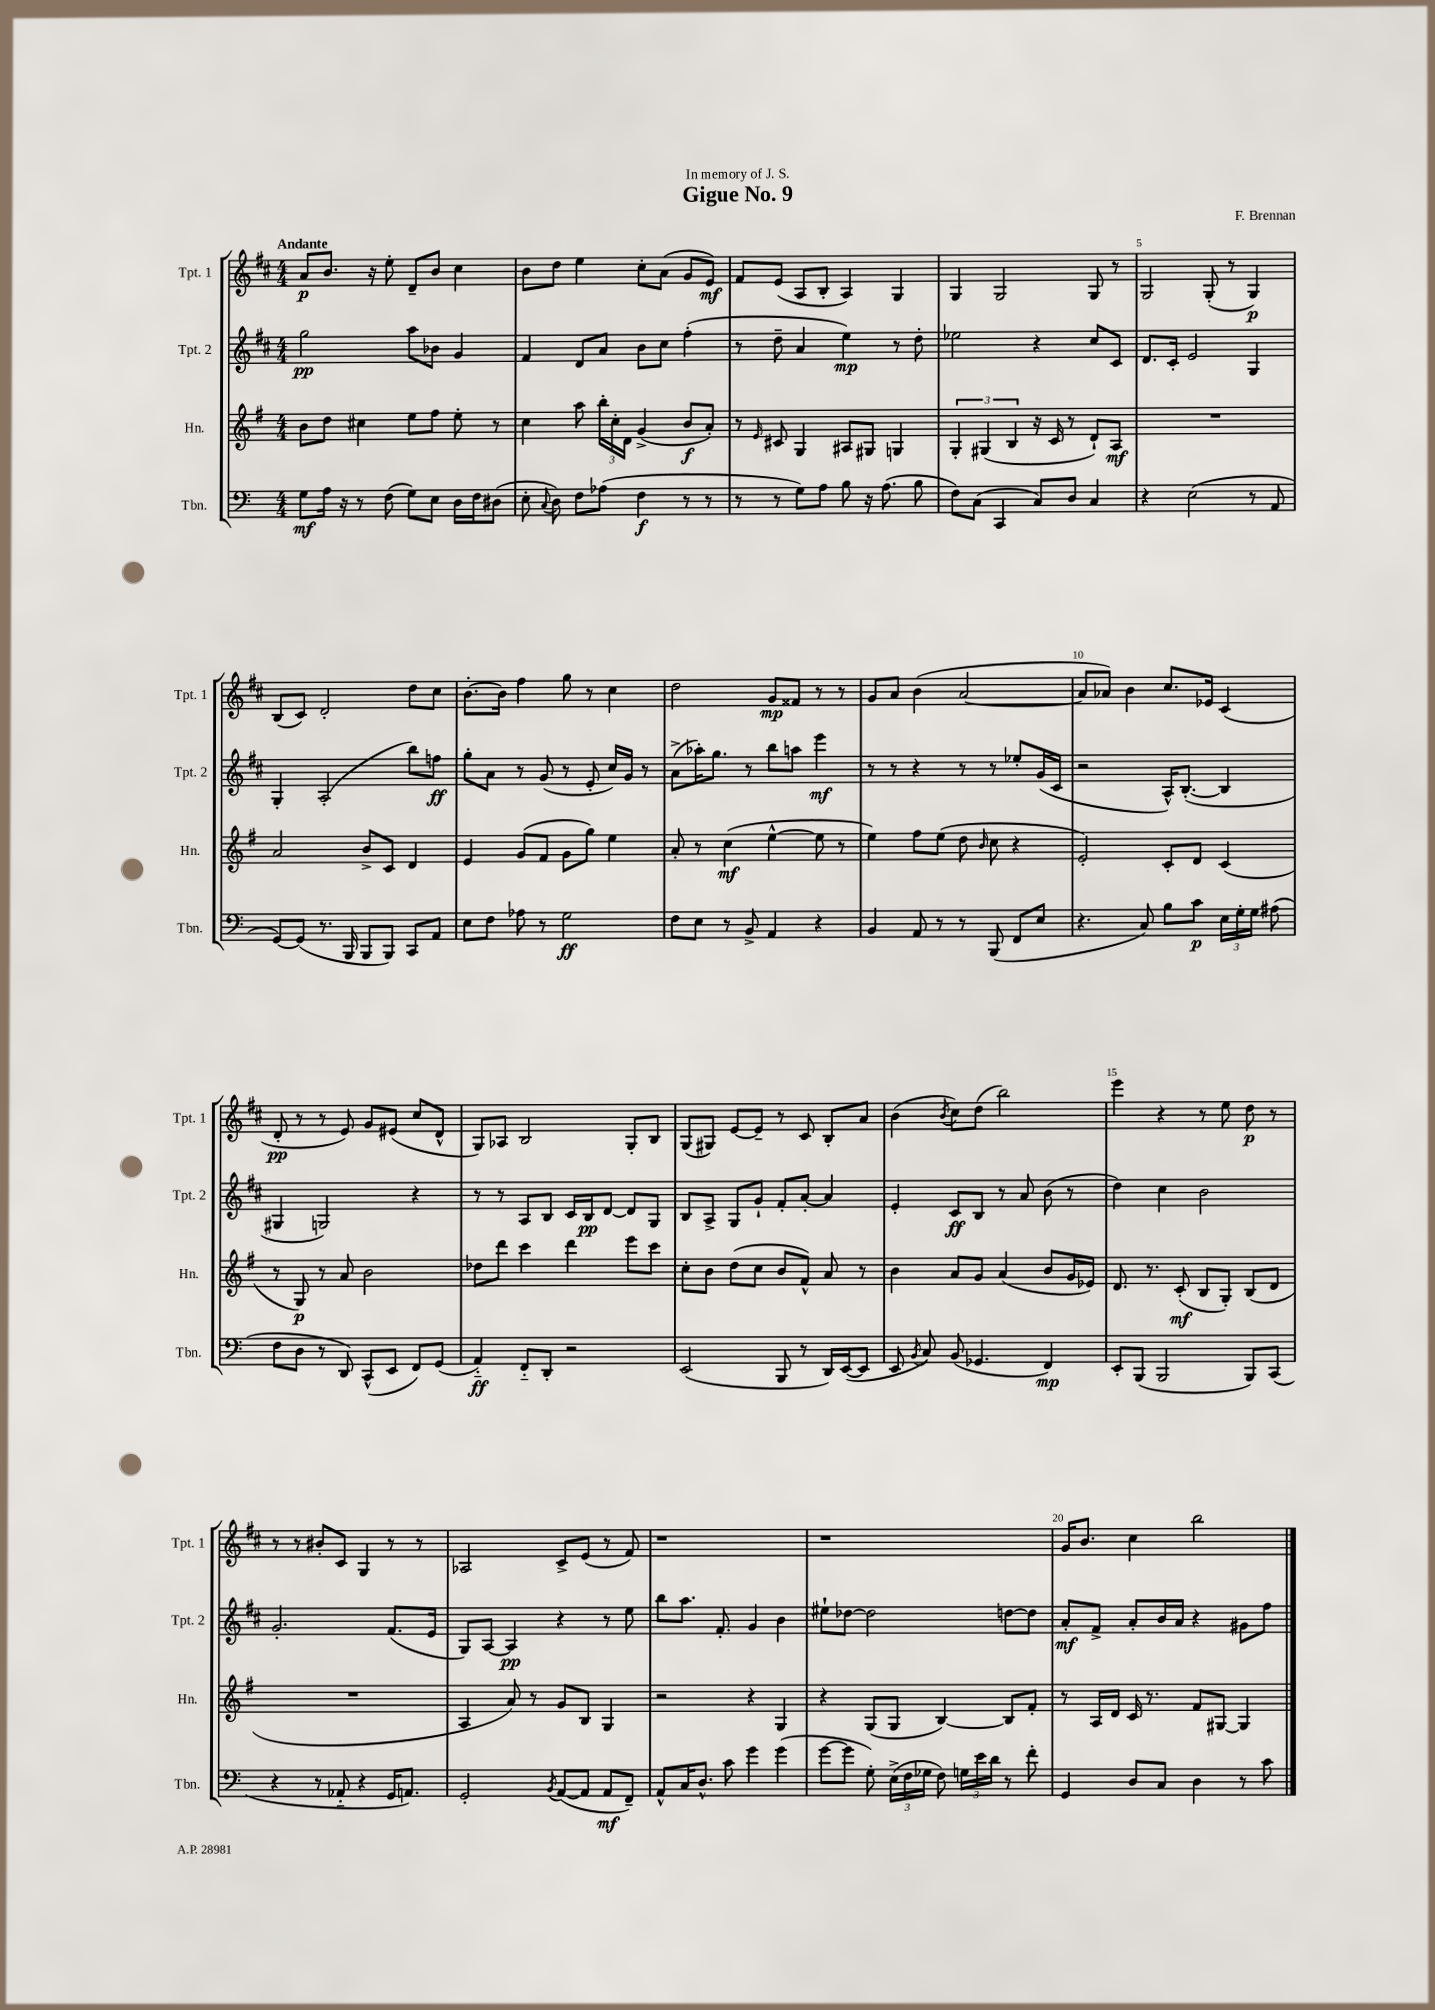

**kern	**kern	**kern	**kern
*staff4	*staff3	*staff2	*staff1
*clefF4	*clefG2	*clefG2	*clefG2
*k[]	*k[f#]	*k[f#c#]	*k[f#c#]
*M4/4	*M4/4	*M4/4	*M4/4
8G\L	8b\L	2gg\	8a/L
16A\Jk	8dd\J	.	8.b/J
16r	.	.	.
8r	4cc#\	.	.
.	.	.	16r
(8F\	.	.	8ee'\
8G\L)	8ee\L	8aa\L	8d~/L
8E\J	8ff#\J	8b-\J	8b/J
16D\LL	8ee'\	4g/	4cc#\
16F\J	.	.	.
(8D#\J	8r	.	.
=	=	=	=
8E'\	4cc\	4f#/	8b\L
8qqC/	.	.	.
8D\)	.	.	8dd\J
8F\L	8aa\	8d/L	4ee\
(8A-\J	24bb'\LL	8a/J	.
.	24cc'\	.	.
.	24d\JJ	.	.
4F\	(4g^/	8b\L	8cc#'\L
.	.	8cc#\J	(8a\J
8r	8b/L	(4ff#'\	8g/L
8r	8a'/J)	.	8e/J)
=	=	=	=
8r	8r	8r	8f#/L
.	16qqe/	.	.
8r	8c#/	8dd~\	(8e/J
8G\L)	4G/	4a/	8A/L
8A\J	.	.	8B'/J
8B\	8A#/L	4ee\)	4A/)
16r	8G#/J	.	.
(8.A\	.	.	.
.	4G/	8r	4G/
8B\	.	8dd'\	.
=	=	=	=
8F\L)	6G'/	2ee-\	4G/
(8C\J	.	.	.
.	(6G#/	.	.
4CC/	.	.	2G/
.	6B/	.	.
8C/L)	16r	4r	.
.	16c/	.	.
8D/J	8r	.	.
4C/	8d`/L)	8cc#/L	8G/
.	8A/J	8c#/J	8r
=	=	=	=
4r	1r	8.d/L	2G/
.	.	16c#'/Jk	.
(2E\	.	2e/	.
.	.	.	(8G'/
.	.	.	8r
8r	.	4G/	4G/)
8AA/	.	.	.
=	=	=	=
[8GG/L)	2a/	4G'/	(8B/L
(8GG/]J	.	.	8c#/J)
8.r	.	(2A'/	2d'/
16BBB/	.	.	.
8BBB/L	8b^/L	.	.
8BBB/J)	8c/J	.	.
8CC/L	4d/	8bb\L)	8dd\L
8AA/J	.	8ff\J	8cc#\J
=	=	=	=
8E\L	4e/	8gg'\L	[8.b'\L
8F\J	.	8a\J	.
.	.	.	16b\]Jk
8A-\	(8g/L	8r	4ff#\
8r	8f#/J	(8g/	.
2G\	8g\L	8r	8gg\
.	8gg\J)	8e'/	8r
.	4ee\	16cc#/LL)	4cc#\
.	.	16g/JJ	.
.	.	8r	.
=	=	=	=
8F\L	8a'/	(8a^\L	2dd\
8E\J	8r	16aa-'\K)	.
.	.	8.gg\J	.
8r	(4cc\	.	.
8BB^/	.	8r	.
4AA/	[4ee^^\	8bb\L	8g/L
.	.	8aa\J	8f##/J
4r	8ee\]	4eee\	8r
.	8r	.	8r
=	=	=	=
4BB/	4ee\)	8r	8g/L
.	.	8r	8a/J
8AA/	8ff#\L	4r	(4b\
8r	(8ee\J	.	.
8r	8dd\	8r	[2a/
.	16qqb/	.	.
(8BBB/	8cc\	8r	.
8FF/L	4r	8ee-'/L	.
8E/J	.	(16g/L	.
.	.	16c#/JJ	.
=	=	=	=
4.r	2e'/)	2r	8a/]L
.	.	.	8a-/J)
.	.	.	4b\
8C/)	.	.	.
8B\L	8c'/L	16A^^/LK)	8.cc#/L
.	.	([8.B'/J	.
8c\J	8d/J	.	.
.	.	.	16e-/Jk
24E\LL	(4c/	4B/]	(4c#/
24G'\	.	.	.
24G\JJ	.	.	.
(8A#\	.	.	.
=	=	=	=
8F\L	8r	4G#/	8d'/
8D\J	8G/)	.	8r
8r	8r	2G/)	8r
8DD/)	8a/	.	8e/)
(8CC^^/L	2b\	.	8g/L
8EE/J	.	.	(8e#/J
8FF/L)	.	4r	8cc#/L
(8GG/J	.	.	8d^^/J
=	=	=	=
4AA'~/)	8dd-\L	8r	8G/L)
.	8ddd\J	8r	8A-/J
8FF'~/L	4ccc\	8A/L	2B/
8DD'/J	.	8B/J	.
2r	4ddd\	16c#/LL	.
.	.	16B/J	.
.	.	[8d/J	.
.	8eee\L	8d/]L	8G'/L
.	8ccc\J	8G/J	8B/J
=	=	=	=
(2EE/	8cc'\L	8B/L	(8G/L
.	8b\J	8A^/J	8G#/J)
.	(8dd\L	8G/L	[8e/L
.	8cc\J	8g`/J	8e~/]J
8BBB/	8b/L	8f#'/L	8r
8r	8f#^^/J)	[8a'/J	8c#/
16DD/LL)	8a/	4a/]	8B'/L
([16EE/J	.	.	.
8EE/]J	8r	.	8a/J
=	=	=	=
8EE/	4b\	4e'/	(4b\
8qBB/	.	.	.
8C/)	.	.	.
.	.	.	8qb/
(8BB/	8a/L	8c#/L	8cc#\L)
4.GG-/	8g/J	8B/J	(8dd\J
.	(4a/	8r	2bb\)
.	.	8a/	.
4FF/)	8b/L	(8b\	.
.	16g/L	8r	.
.	16e-/JJ)	.	.
=	=	=	=
8EE'/L	8.d/	4dd\)	4eee\
(8BBB/J	.	.	.
.	8.r	.	.
2BBB/	.	4cc#\	4r
.	(8c'/	.	.
.	8B/L	2b\	8r
.	8G'/J)	.	8ee\
8BBB/L)	(8B/L	.	8dd\
(8CC/J	8d/J	.	8r
=	=	=	=
4r	1r	2.g'/	8r
.	.	.	8r
8r	.	.	8b#'/L
8AA-'~/	.	.	8c#/J
4r	.	.	4G/
16GG/LK	.	(8.f#/L	8r
8.AA/J)	.	.	.
.	.	.	8r
.	.	16e/Jk	.
=	=	=	=
2GG'/	4A/	8G/L)	2A-/
.	.	[8A/J	.
.	8a/)	4A/]	.
.	8r	.	.
8qBB/	.	.	.
([8AA/L	8g/L	4r	8c#^/L
8AA/]J	8B/J	.	(8e/J
8AA/L	4G/	8r	8r
8FF~/J)	.	8ee\	8f#/)
=	=	=	=
8AA^^/L	2r	8bb\L	1r
16C/K	.	8.aa\J	.
8.D^^/J	.	.	.
.	.	8.f#'/	.
8c\	.	.	.
4g\	4r	4g/	.
(4g\	4G/	4b\	.
=	=	=	=
[8g\L	4r	8ee#`\L	1r
8g\]J	.	[8dd-\J	.
8G'\)	(8G/L	2dd-\]	.
(24E^\LL	8G/J	.	.
24F\	.	.	.
24G-\JJ	.	.	.
8F\)	[4B/)	.	.
24G\LL	.	.	.
24e\	.	.	.
24d\JJ	.	.	.
8r	8B/]L	[8dd\L	.
8f'\	8f#'/J	8dd\]J	.
=	=	=	=
4GG/	8r	8a'/L	16g/LK
.	.	.	8.b/J
.	16A/LL	8f#^/J	.
.	16d/JJ	.	.
8D/L	16c/	8a'/L	4cc#\
.	8.r	.	.
8C/J	.	16b/L	.
.	.	16a/JJ	.
4D\	8f#/L	4r	2bb\
.	[8G#/J	.	.
8r	4G#/]	8g#\L	.
8c\	.	8ff#\J	.
==	==	==	==
*-	*-	*-	*-
